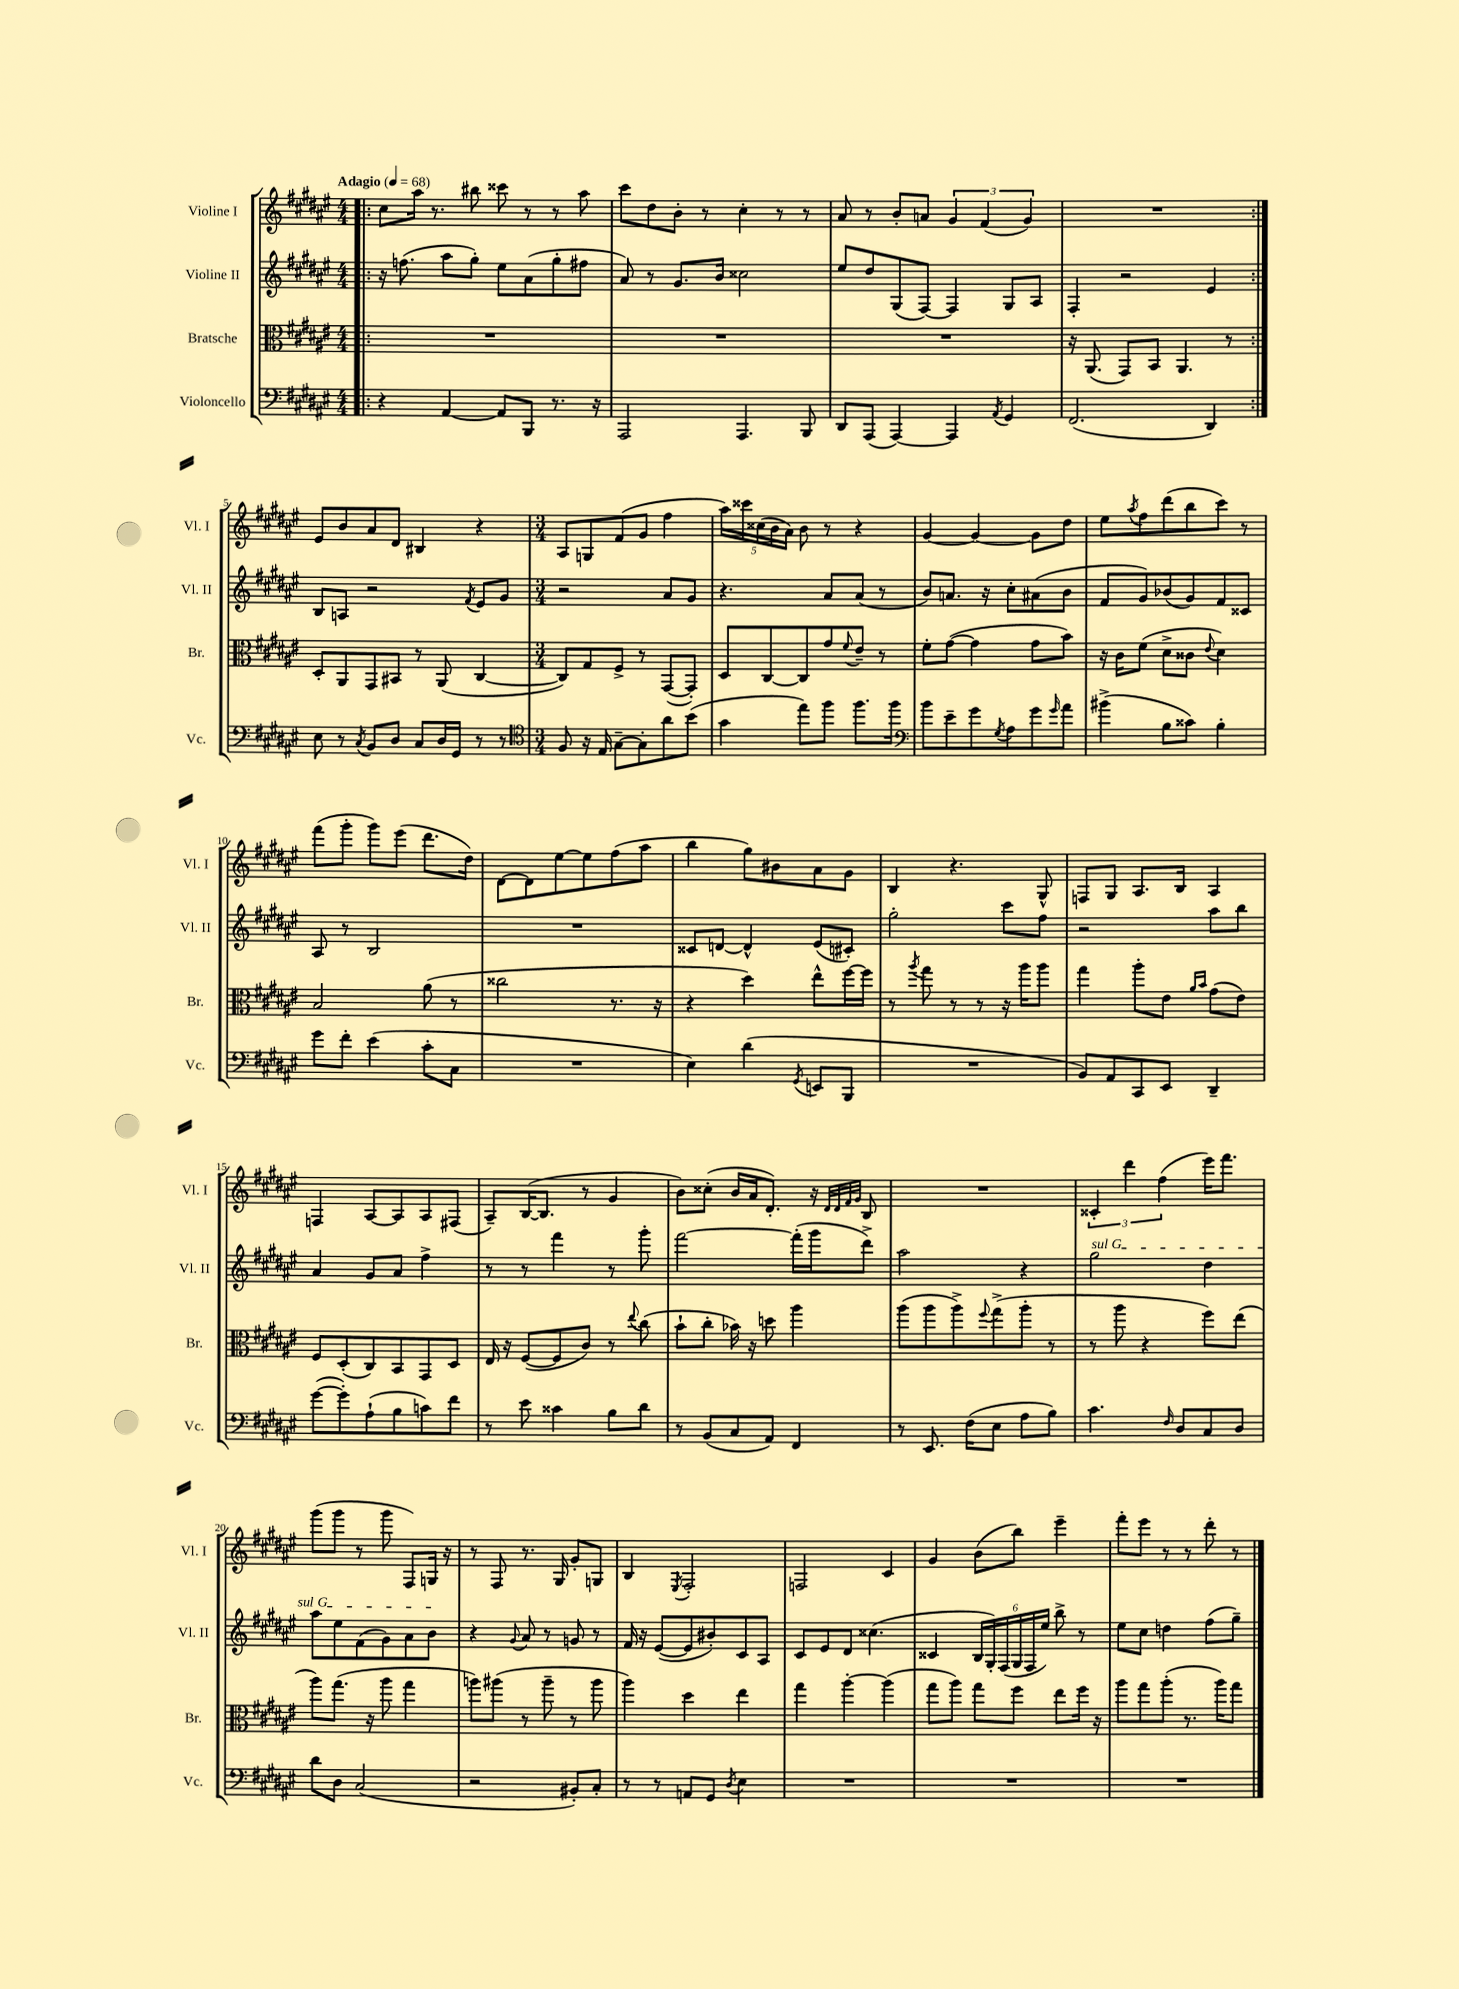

**kern	**kern	**kern	**kern
*staff4	*staff3	*staff2	*staff1
*clefF4	*clefC3	*clefG2	*clefG2
*k[f#c#g#d#a#e#]	*k[f#c#g#d#a#e#]	*k[f#c#g#d#a#e#]	*k[f#c#g#d#a#e#]
*M4/4	*M4/4	*M4/4	*M4/4
*MM68	*MM68	*MM68	*MM68
=!|:	=!|:	=!|:	=!|:
4r	1r	16r	8cc#\L
.	.	(8.ff\	.
.	.	.	16aa#\Jk
.	.	.	8.r
[4AA#/	.	8aa#\L	.
.	.	8gg#'\J)	8bb#\
8AA#/]L	.	8ee#\L	8ccc##\
8BBB/J	.	(8a#\	8r
8.r	.	8gg#'\	8r
.	.	8ff#\J	8aa#\
16r	.	.	.
=	=	=	=
2AAA#/	1r	8a#/)	8ccc#\L
.	.	8r	8dd#\
.	.	8.g#/L	8b'\J
.	.	.	8r
.	.	16b/Jk	.
4.AAA#/	.	2cc##\	4cc#'\
.	.	.	8r
8BBB/	.	.	8r
=	=	=	=
8DD#/L	1r	8ee#/L	8a#/
(8AAA#/J	.	8dd#/	8r
[4AAA#/)	.	(8G#/	8b'/L
.	.	[8F#/J)	8a/J
4AAA#/]	.	4F#/]	6g#/
.	.	.	(6f#/
8qAA#/	.	.	.
4GG#/	.	8G#/L	.
.	.	.	6g#/)
.	.	8A#/J	.
=	=	=	=
(2.FF#/	16r	4F#'/	1r
.	(8.AA#/	.	.
.	8GG#/L)	2r	.
.	8BB/J	.	.
.	4.AA#/	.	.
4DD#/)	.	4e#/	.
.	8r	.	.
=:|!	=:|!	=:|!	=:|!
8E#\	8D#'/L	8B/L	8e#/L
8r	8AA#/	8A/J	8b/
8qC#/	.	.	.
8BB/L	8GG#/	2r	8a#/
8D#/J	8BB#/J	.	8d#/J
8C#/L	8r	.	4B#/
16D#/L	(8AA#/	.	.
16GG#/JJ	.	.	.
.	.	8qf#/	.
8r	[4C#/	8e#/L	4r
8r	.	8g#/J	.
=	=	=	=
*clefC4	*	*	*
*M3/4	*M3/4	*M3/4	*M3/4
8F#/	8C#/]L)	2r	8A#/L
16r	8G#/	.	8G/
16E#/	.	.	.
[8G#~\L	8F#^/J	.	(8f#/
8G#'\]	8r	.	8g#/J
8a#\	([8GG#/L	8a#/L	4ff#\
(8b\J	8GG#'/]J)	8g#/J	.
=	=	=	=
4g#\	8D#/L	4.r	20aa#\LL)
.	.	.	20ccc##\
.	.	.	(20cc##\
.	[8C#/	.	.
.	.	.	20b\
.	.	.	20a#\JJ)
8ee#\L)	8C#/]	.	8b\
8ff#\J	8g#/	8a#/L	8r
.	8qqf#/	.	.
8.ff#\L	8e#~/J	(8a#/J	4r
.	8r	8r	.
16ff#\Jk	.	.	.
=	=	=	=
*clefF4	*	*	*
8b\L	8f#'\L	8b/L)	[4g#/
8e#~\	([8g#\J	8.a/J	.
8g#\	4g#\]	.	4g#/_
.	.	16r	.
8qG#/	.	.	.
8A#\	.	8cc#'\L	.
8g#\	8g#\L	(8a#\	8g#\]L
16qqg#/	.	.	.
8a#\J	8b\J)	8b\J	8dd#\J
=	=	=	=
(4b#^\	16r	8f#/L	8ee#\L
.	16c#\LK	.	.
.	.	.	8qaa#/
.	(8f#\J	8g#/)	8ff#\
8B\L	8d#^\L	(8b-/	(8ddd#\
8c##\J)	8c##\J	8g#/)	8bb\
.	8qqe#/	.	.
4B'\	4d#\)	8f#/	8ccc#\J)
.	.	8c##/J	8r
=	=	=	=
8g#\L	2B/	8A#/	(8fff#\L
8f#'\J	.	8r	8ggg#'\J
(4e#\	.	2B/	8ggg#\L)
.	.	.	(8eee#\J
8c#'\L	(8a#\	.	8.ddd#\L
8C#\J	8r	.	.
.	.	.	16dd#\Jk)
=	=	=	=
2.r	2cc##\	2.r	[8d#\L
.	.	.	8d#\]
.	.	.	[8ee#\
.	.	.	8ee#\]
.	8.r	.	(8ff#\
.	.	.	8aa#\J
.	16r	.	.
=	=	=	=
4E#\)	4r	8c##/L	4bb\
.	.	[8d/J	.
(4d#\	4dd#\)	4d^^/]	8gg#\L)
.	.	.	8b#\
8qGG#/	.	.	.
8EE/L	8ee#^^\L	(8e#/L	8a#\
8BBB/J	[16ff#\L	8c#'/J)	8g#\J
.	16ff#\]JJ	.	.
=	=	=	=
2.r	8r	2gg#'\	4B/
.	8qaa#/	.	.
.	8gg#\	.	.
.	8r	.	4.r
.	8r	.	.
.	16r	8ccc#\L	.
.	16aa#\LK	.	.
.	8aa#\J	8ff#\J	8G#^^/
=	=	=	=
8BB/L)	4gg#\	2r	8F/L
8AA#/	.	.	8G#/J
8CC#/	8aa#'\L	.	8.A#/L
8EE#/J	8e#\J	.	.
.	.	.	16B/Jk
.	16qqa#/LL	.	.
.	16qqb/JJ	.	.
4DD#~/	(8g#\L	8aa#\L	4A#/
.	8e#\J)	8bb\J	.
=	=	=	=
([8g#\L	8F#/L	4a#/	4F/
8g#'\])	(8D#'/	.	.
(8A#`\	8C#/)	8g#/L	[8A#/L
8B\	8BB/	8a#/J	8A#/]
8c\)	8GG#/	4ff#^\	8A#/
8f#\J	8D#/J	.	(8F#/J
=	=	=	=
8r	16E#/	8r	8A#~/L)
.	16r	.	.
8e#\	([8F#/L	8r	([16B/K
.	.	.	8.B/]J
4c##\	8F#/]	4fff#\	.
.	8c#/J)	.	8r
8B\L	8r	8r	4g#/
.	8qqee#/	.	.
8d#\J	(8cc#\	8ggg#'\	.
=	=	=	=
8r	8b`\L	[2fff#\	8b\L)
(8BB/L	8cc#'\J	.	(8cc##'\J
8C#/	16b-\)	.	16b/LL
.	16r	.	16a#/J
8AA#/J)	8dd\	.	8.d#'/J)
4FF#/	4aa#\	(16fff#'\]LL	.
.	.	16ggg#\J	16r
.	.	.	32qqd#/LLL
.	.	.	32qqd#/
.	.	.	32qqf#/
.	.	.	32qqg#/JJJ
.	.	8ddd#^\J)	8B/
=	=	=	=
8r	(8aa#\L	2aa#\	2.r
8.EE#/	8aa#\	.	.
.	8aa#^\)	.	.
(16F#\LK	.	.	.
.	8qqff#/	.	.
8E#\J	(8gg#^\	.	.
8A#\L	8aa#'\J	4r	.
8B\J)	8r	.	.
=	=	=	=
4.c#\	8r	2gg#\	6c##'/
.	8aa#\	.	.
.	.	.	6ddd#\
.	4r	.	.
.	.	.	(6ff#\
16qqF#/	.	.	.
8D#/L	.	.	.
8C#/	8ff#\L)	4dd#\	16eee#\LK)
.	.	.	8.fff#\J
8D#/J	(8ee#\J	.	.
=	=	=	=
8d#\L	8aa#\L)	8aa#\L	(8ggg#\L
8D#\J	(8.gg#\J	8ee#\	8ggg#\J
(2C#/	.	(8f#\	8r
.	16r	.	.
.	8aa#\	8g#\)	8ggg#\
.	4gg#\	8a#\	8F#/L)
.	.	8b\J	16G/Jk
.	.	.	16r
=	=	=	=
2r	8aa\L)	4r	8r
.	(8aa#\J	.	8F#/
.	.	8qqg#/	.
.	8r	8a#/	8.r
.	8aa#~\	8r	.
.	.	.	16G#/
8BB#'/L)	8r	8g/	8g#'/L
8C#'/J	8aa#\	8r	8G/J
=	=	=	=
8r	4aa#\)	16f#/	4B/
.	.	16r	.
8r	.	([8e#/L	.
.	.	.	8qE#/
8AA/L	4dd#\	8e#/]	2F#'/
8GG#/J	.	8b#'/)	.
8qD#/	.	.	.
4E#\	4ee#\	8c#/	.
.	.	8A#/J	.
=	=	=	=
2.r	4gg#\	8c#/L	2F/
.	.	8e#/	.
.	[4aa#'\	8d#/J	.
.	.	(4.cc##\	.
.	(4aa#\]	.	4c#/
=	=	=	=
2.r	8gg#\L	4c##/	4g#/
.	8aa#\J)	.	.
.	8gg#\L	24B/LL	(8b\L
.	.	24G#'/)	.
.	.	(24F#/	.
.	8ff#\J	24G#/	8bb\J)
.	.	24F#/	.
.	.	24ee#/JJ)	.
.	8ee#\L	8bb^\	4eee#~\
.	16ff#\Jk	8r	.
.	16r	.	.
=	=	=	=
2.r	8aa#\L	8ee#\L	8fff#'\L
.	8gg#\	8cc#\J	8eee#\J
.	(8aa#'\J	4dd\	8r
.	8.r	.	8r
.	.	(8ff#\L	8ddd#'\
.	16aa#\LK)	.	.
.	8gg#\J	8gg#~\J)	8r
==	==	==	==
*-	*-	*-	*-
